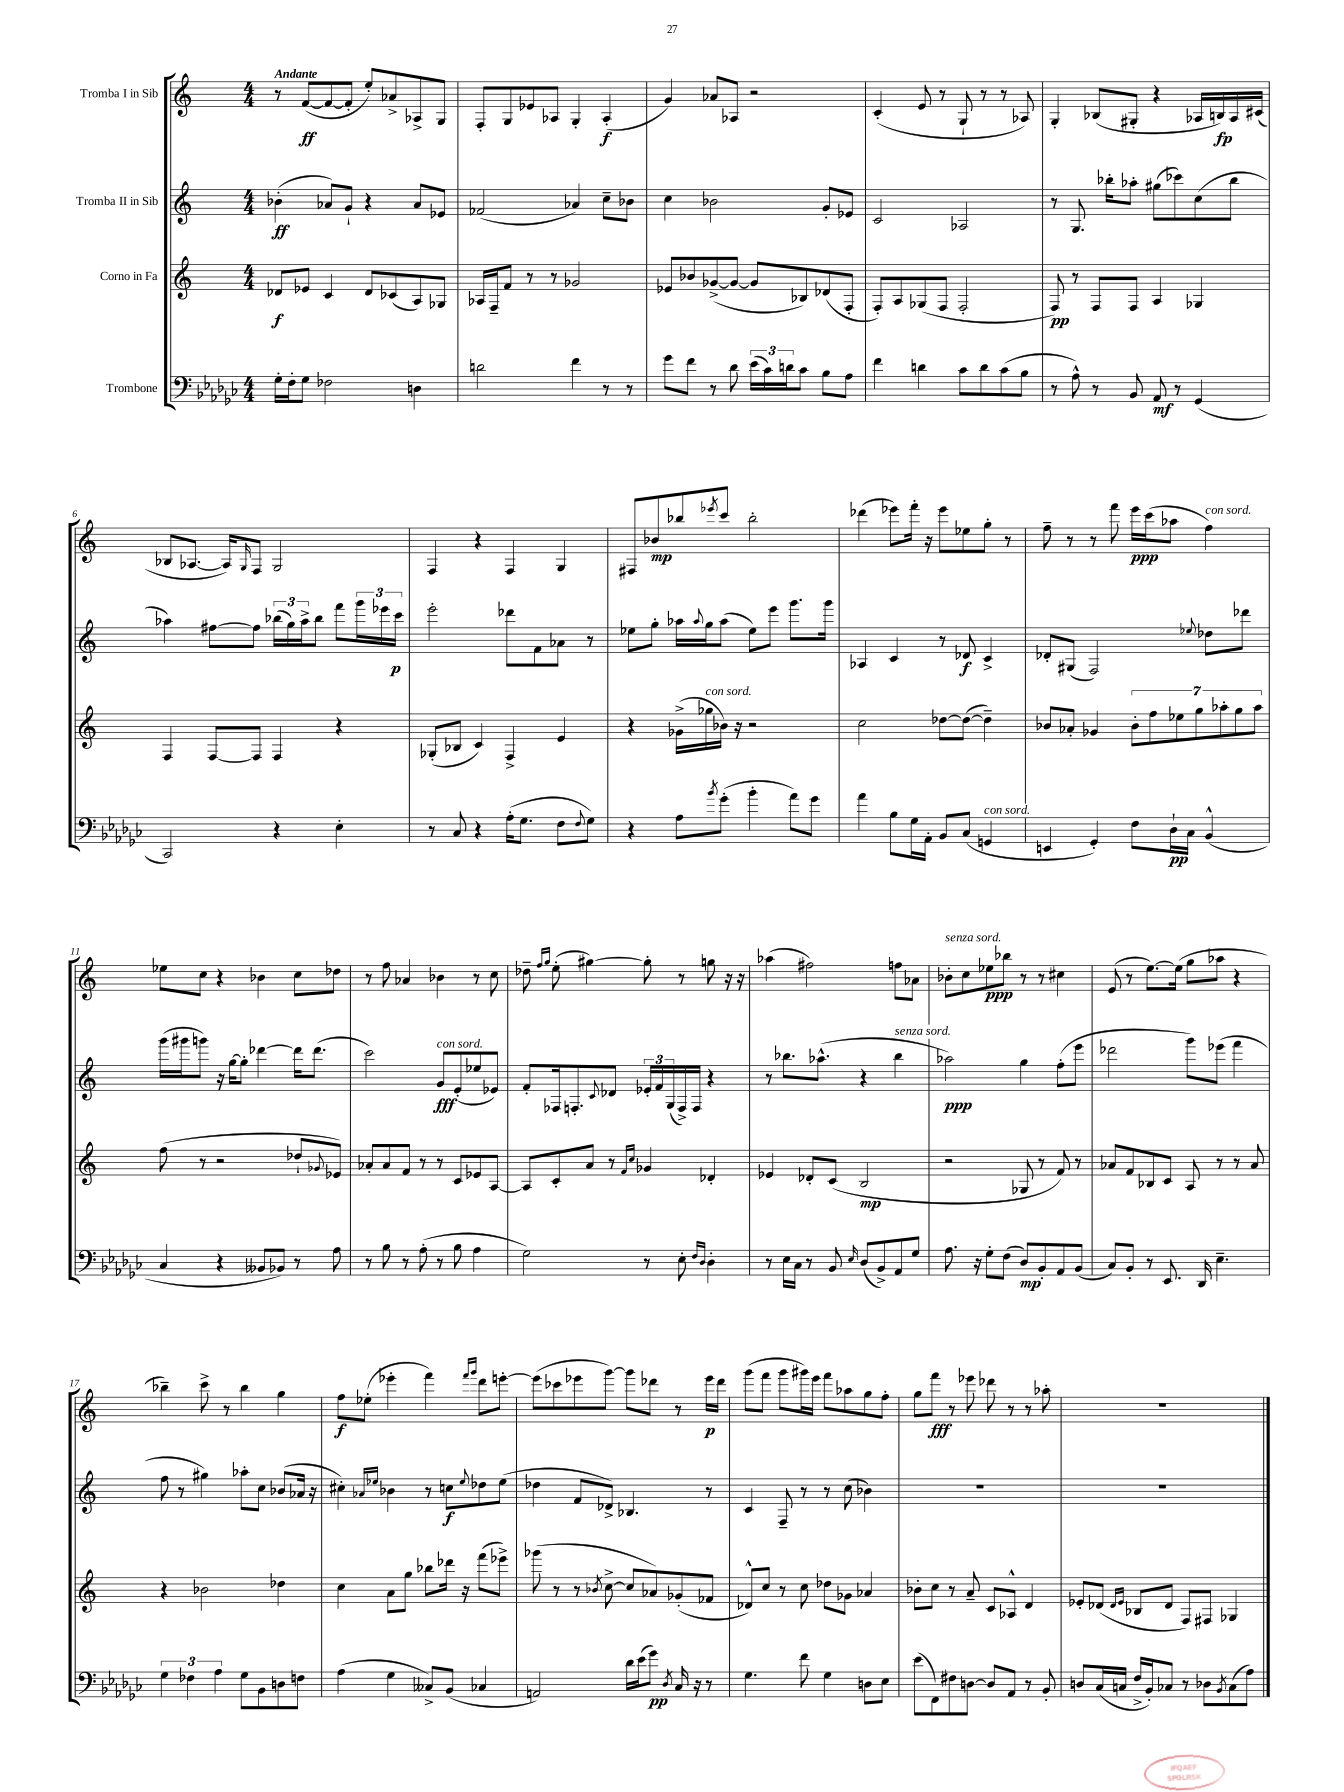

**kern	**kern	**kern	**kern
*staff4	*staff3	*staff2	*staff1
*clefF4	*clefG2	*clefG2	*clefG2
*k[b-e-a-d-g-c-]	*k[]	*k[]	*k[]
*M4/4	*M4/4	*M4/4	*M4/4
16G-'	8d-	(4b-'	8r
16F'	.	.	.
8G-	8e-	.	([8f
2F-	4c	8a-)	8f_
.	.	8g`	8f']
.	8d-	4r	8ee')
.	(8c-	.	8a-^
4D	8A)	8a-	8A-^
.	8G-	8e-	8G
=	=	=	=
2d	16A-	(2f-	8F'
.	16F~	.	.
.	8f	.	8G
.	8r	.	8e-
.	8r	.	8A-
4f	2g-	4a-)	4G'
8r	.	8cc~	(4A-'
8r	.	8b-	.
=	=	=	=
8g-	8e-	4cc	4g)
8f	8b-	.	.
8r	([8g-^	2b-	8a-
8d-	8g-_	.	8A-
(24e-	8g-]	.	2r
24c-)	.	.	.
24d	.	.	.
8c-	8B-)	.	.
8B-	(8d-	8g'	.
8A-	8F'	8e-	.
=	=	=	=
4f	8F')	2c	(4c'
.	8A	.	.
4d	(8G-	.	8e
.	8F	.	8r
8c-	2F'	2A-	8G`
8d	.	.	8r
(8c-	.	.	8r
8B-	.	.	8A-)
=	=	=	=
8r	8F)	8r	4G'
8A-^^)	8r	8.G	.
8r	8F	.	(8B-
.	.	16bb-'	.
8BB-	8F	8aa-'	8G#'
8AA-	4A	(8gg#	4r
8r	.	8ccc-)	.
(4GG-	4G-	(8cc	16A-
.	.	.	16B)
.	.	8bb-	16A-
.	.	.	(16c#
=	=	=	=
2CC-)	4F	4aa-)	8B-
.	.	.	[8.A-
.	[8F	[8ff#	.
.	.	.	16A-])
.	.	.	16qqG
.	8F]	8ff#]	8F
4r	4F	(24bb-	2G
.	.	24gg)	.
.	.	24aa-^	.
.	.	8bb-	.
4E-'	4r	8fff	.
.	.	24ggg	.
.	.	24eee-	.
.	.	24ccc	.
=	=	=	=
8r	(8G-'	2eee'	4F
8C-	8B-	.	.
4r	4c)	.	4r
(16A-'	4F^	8ddd-	4F
8.G-	.	.	.
.	.	8f	.
8F	4e	8a-	4G
8qqF	.	.	.
8G-)	.	8r	.
=	=	=	=
4r	4r	8ee-	8F#
.	.	8gg'	8b-
8A-	(16g-^	16aa-	8bb-
.	.	8qqaa-	.
.	16gg-	16gg	.
8qb-	.	.	8qeee-
(8g-'	16b-)	(8aa-	8ccc
.	16r	.	.
4b-'	2r	8ee-)	2bb-'
.	.	8eee	.
8a-)	.	8.ggg	.
8g-	.	.	.
.	.	16ggg	.
=	=	=	=
4a-	2cc	4A-	(4ddd-
8B-	.	4c	8eee-)
16G-	.	.	16fff'
16AA-'	.	.	16r
8BB-	[8dd-	8r	8eee-
(8C-	(8dd-_	8d-	8ee-
4GG	4dd-~])	4c^	8gg'
.	.	.	8r
=	=	=	=
4EE	8b-	8d-'	8ff~
.	8a-'	(8G#	8r
4GG-')	4g-	2F)	8r
.	.	.	8fff
8F	14b-'	.	16eee
.	.	.	(16ccc
.	14ff	.	.
16D-`	.	.	8aa-
.	14ee-	.	.
16C-	.	.	.
.	14gg	.	.
.	.	8qqee-	.
(4BB-^^	.	8dd-	4ff)
.	14aa-'	.	.
.	14gg	.	.
.	.	8ddd-	.
.	14aa-	.	.
=	=	=	=
4C-	(8ff	(16ggg	8ee-
.	.	16ggg#	.
.	8r	8ggg)	8cc
4r	2r	16r	4r
.	.	[16gg	.
.	.	8gg']	.
8BB--	.	[4ddd-	4b-
8BB-)	.	.	.
8r	8dd-`	16ddd-]	8cc
.	.	(8.ddd-	.
.	8qqg-	.	.
8A-	8e-)	.	8dd-
=	=	=	=
8r	8a-'	2ccc)	8r
8B-	8a-	.	8ff
8r	8f	.	4a-
(8A-'	8r	.	.
8r	8r	8g	4b-
8B-	8c	(8e'	.
4A-	8e-	8ee-	8r
.	[8A	8e-)	8cc
=	=	=	=
2G-)	8A]	8f'	8dd-~
.	.	.	16qqff
.	.	.	16qqgg
.	8c'	16F-	(8ee'
.	.	8.F'	.
.	8a	.	[4gg#)
.	.	8qqc	.
.	8r	8d-	.
.	16qqf	.	.
.	16qqcc	.	.
8r	4g-	24e-'	8gg#']
.	.	24f	.
.	.	(24G	.
8E-'	.	16F^)	8r
.	.	16F	.
16qqF	.	.	.
16qqD-	.	.	.
4D-'	4d-'	4r	8gg
.	.	.	16r
.	.	.	16r
=	=	=	=
8r	4e-	8r	(4aa-
16E-	.	8.bb-	.
16C-	.	.	.
8r	8d-'	.	2ff#)
.	.	(8.aa-^^	.
8BB-	(8c	.	.
16qqE-	.	.	.
(8D-	2B	4r	.
8BB-^)	.	.	.
8AA-	.	4bb-	8ff
8G-	.	.	8a-
=	=	=	=
8.A-	2r	2aa-)	8b-'
.	.	.	8cc
16r	.	.	.
8G-'	.	.	8ee-
(8F	.	.	8bb-
8D-)	8G-	4gg	8r
8BB-'	8r	.	8r
8AA-	8f)	(8ff'	4cc#
(8BB-	8r	8eee	.
=	=	=	=
8C-)	8a-	2ddd-	(8e
8BB-'	8f	.	8r
8r	8B-	.	[8.ee)
8.EE-	8c	.	.
.	.	.	(16ee]
.	8A	8ggg)	8gg
16DD-	.	.	.
4.E-~	8r	(8eee-	8aa-
.	8r	4fff	4r
.	8a-	.	.
=	=	=	=
6G-	4r	8ff	4bb-~)
.	.	8r	.
6F-	.	.	.
.	2b-	4gg#)	8ccc^
6A-	.	.	.
.	.	.	8r
8G-	.	8aa-'	4bb-
8BB-	.	8cc	.
8D	4dd-	(8b-	4gg
8F	.	16a-	.
.	.	16r	.
=	=	=	=
(4A-	4cc	4cc#')	8ff
.	.	.	(8ee-'
.	.	16qqa-	.
.	.	16qqee-	.
4G-	8a	4b-	4eee-'
.	8gg	.	.
8C--^)	8bb-	8r	4fff)
(8BB-	16ddd-	8cc	.
.	16r	.	.
.	.	.	16qqfff
.	.	8qqee-	16qqggg
4C-	(8fff	8dd-	8ddd
.	8eee-^)	(8ee-	[8eee'
=	=	=	=
2AA)	(8ggg-	4dd-	(8eee]
.	8r	.	8ccc-
.	8r	8f	8eee-
.	8qb-	.	.
.	[8cc^	8d-^)	[8ggg)
16d-	8cc]	4.B-	8ggg]
(16e-	.	.	.
8g-)	8a-)	.	8ddd-
8qD-	.	.	.
16C-	(8g-'	.	8r
16r	.	.	.
8r	8f-	8r	16eee-
.	.	.	16ddd-
=	=	=	=
4.G-	8d-^^)	4c	(8ggg
.	8cc	.	8fff
.	8r	8F~	8ggg
8f	8cc	8r	16ggg#)
.	.	.	16eee
4G-	8dd-	8r	8fff
.	8g-	(8cc	8aa-
8D	4a-	4b-)	8gg
8E-	.	.	8ff'
=	=	=	=
(8e-	8b-'	1r	8gg
8FF)	8cc	.	8fff
8F#	8r	.	8r
[8D	8a~	.	8eee-
8D]	8c	.	8ddd-
8AA-	8A-^^	.	8r
8r	4d	.	8r
8BB-'	.	.	8aa-'
=	=	=	=
8D	8e-'	1r	1r
(16C-	(8d-	.	.
16C	.	.	.
.	16qqd-	.	.
.	16qqe-	.	.
16F^	8B-	.	.
16BB-')	.	.	.
8C-	8d-	.	.
8r	8F)	.	.
8D-	8F#	.	.
8qBB-	.	.	.
(8C-	4G-	.	.
8A-)	.	.	.
==	==	==	==
*-	*-	*-	*-
